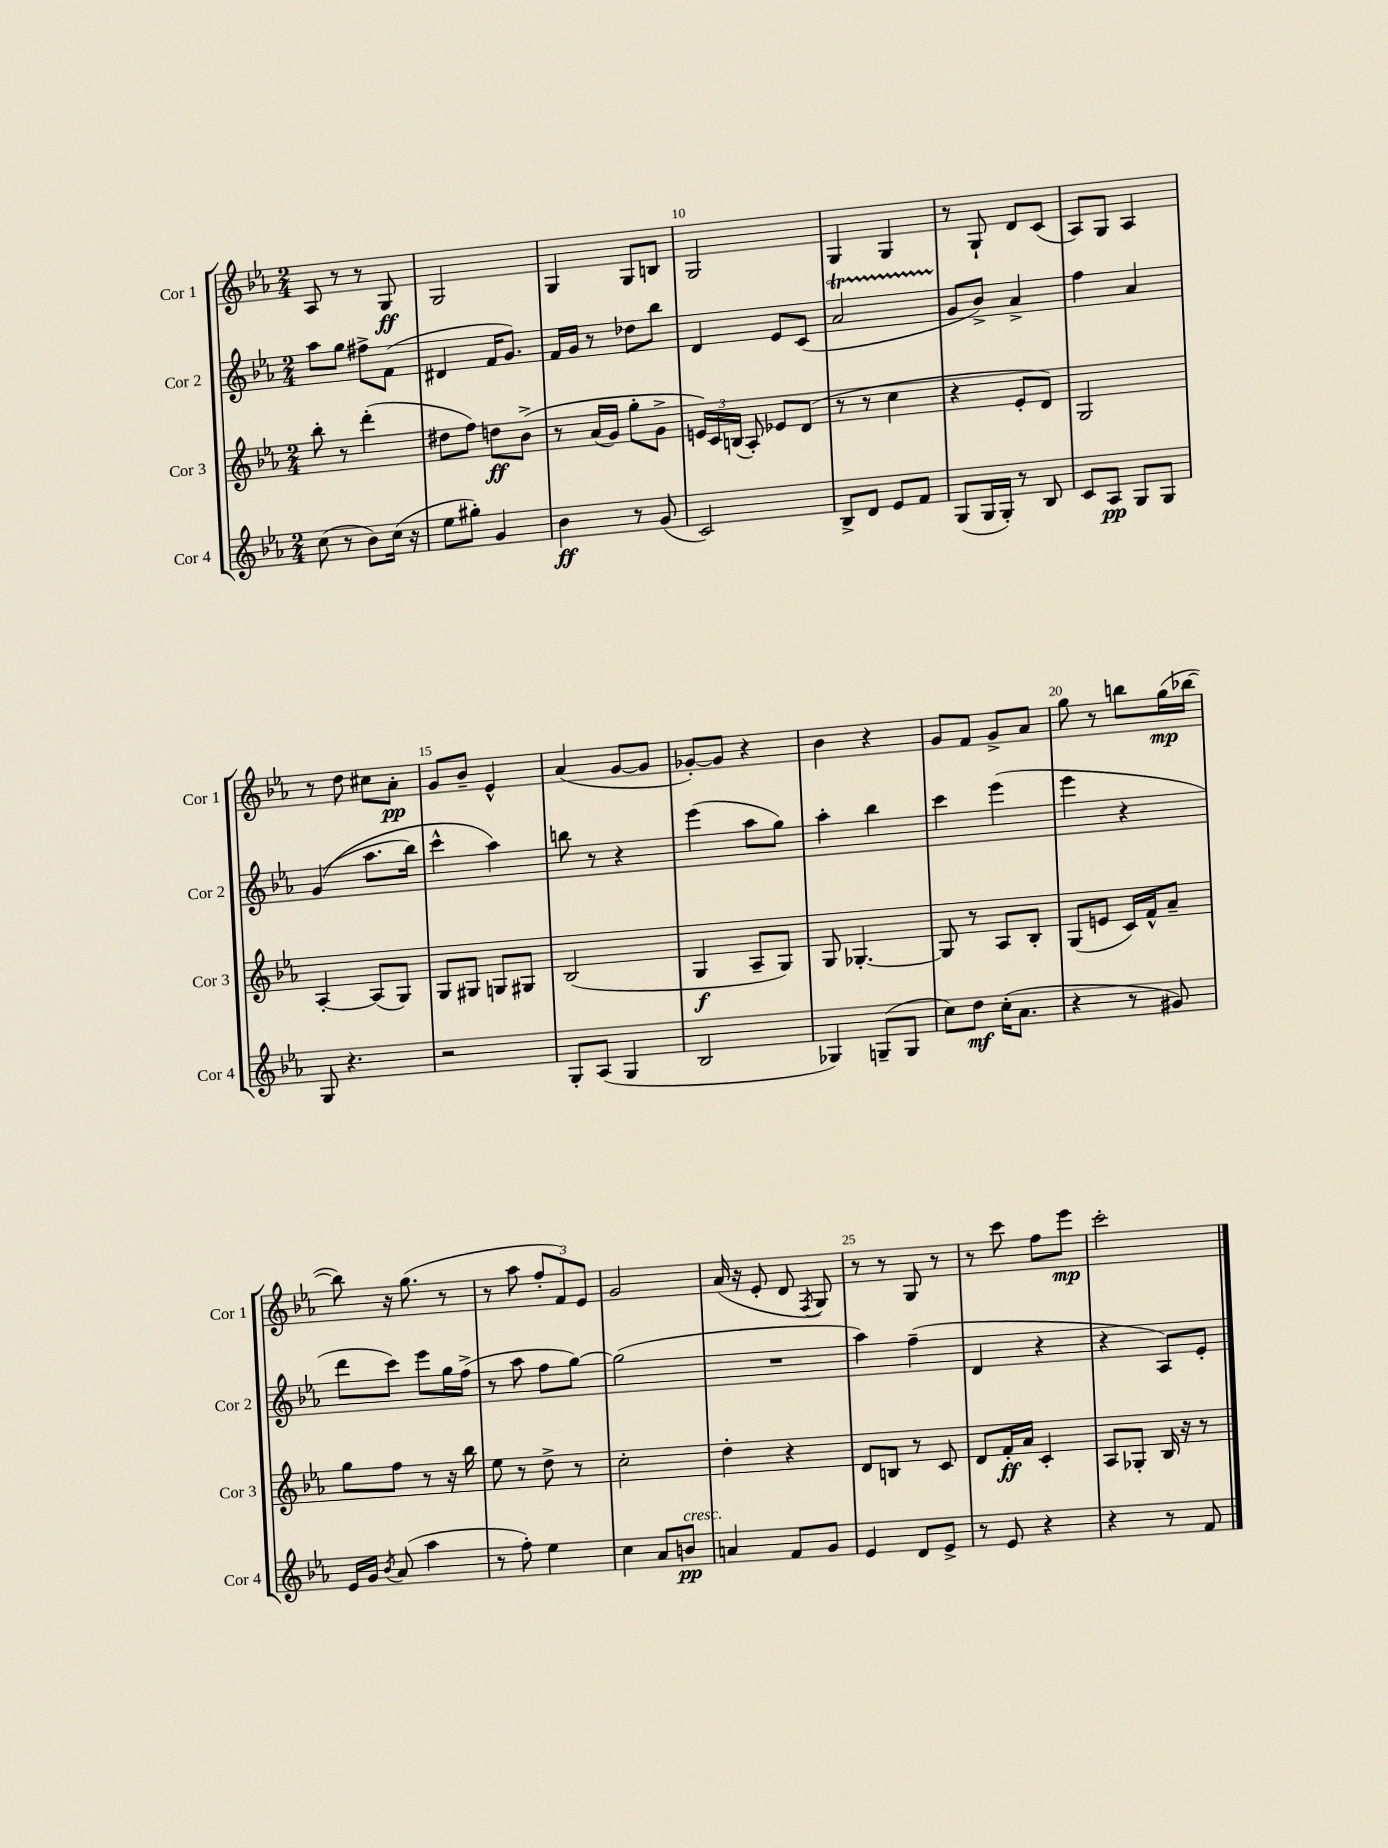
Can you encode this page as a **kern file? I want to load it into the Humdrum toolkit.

**kern	**kern	**kern	**kern
*staff4	*staff3	*staff2	*staff1
*clefG2	*clefG2	*clefG2	*clefG2
*k[b-e-a-]	*k[b-e-a-]	*k[b-e-a-]	*k[b-e-a-]
*M2/4	*M2/4	*M2/4	*M2/4
(8cc	8bb-'	8aa-	8A-
8r	8r	8gg	8r
8b-)	(4ddd'	8ff#^	8r
(16cc	.	(8f	8G
16r	.	.	.
=	=	=	=
8ee-	8dd#	4d#	2G
8gg#')	8ff)	.	.
4g	8dd	16f	.
.	.	8.g)	.
.	&(8b-^	.	.
=	=	=	=
4b-	8r	16f	4G
.	.	16g	.
.	(16a-	8r	.
.	16g)	.	.
8r	8gg'	8dd-	8G
(8g	8g^	8bb-	8B
=	=	=	=
2c)	24e&)	4d	2G
.	24c	.	.
.	(24B	.	.
.	8A-')	.	.
.	8e-	8e-	.
.	(8d	(8c	.
=	=	=	=
8B-^	8r	2a-	4G
8d	8r	.	.
8e-	4cc	.	4G
8f	.	.	.
=	=	=	=
(8G	4r	8g	8r
16G	.	8b-^)	8G`
16G')	.	.	.
8r	8e-'	4a-^	8d
8B-	8d)	.	(8c
=	=	=	=
8c	2G	4ff	8A-)
8A-	.	.	8G
8G	.	4a-	4A-
8G	.	.	.
=	=	=	=
8G	[4A-'	&((4g	8r
4.r	.	.	8dd
.	(8A-]	8.aa-	8cc#
.	8G)	.	8a-'
.	.	16bb-)	.
=	=	=	=
2r	8G	4ccc^^	8g
.	8G#	.	8b-~
.	8G	4aa-&)	4e-^^
.	8G#	.	.
=	=	=	=
8G'	(2B-	8bb	(4a-
(8A-	.	8r	.
4G	.	4r	[8g
.	.	.	8g]
=	=	=	=
2B-	4G	(4eee-	[8g-')
.	.	.	8g-]
.	8A-~	8aa-	4r
.	8G)	8gg)	.
=	=	=	=
4G-)	8G	4aa-'	4b-
.	[4.G-'	.	.
(8G~	.	4bb-	4r
8G	.	.	.
=	=	=	=
8cc)	8G-]	4ccc	8g
8dd	8r	.	8f
(16cc'	8A-	(4eee-	8g^
8.a-	.	.	.
.	8B-'	.	8a-
=	=	=	=
4r	(8G	4eee-	8gg
.	8e	.	8r
8r	16c)	4r	8bb
.	16f^^	.	.
8g#)	8a-~	.	(16gg
.	.	.	[16bb-
=	=	=	=
16e-	8gg	8ddd	8bb-])
16g	.	.	.
8qb-	.	.	.
(8a-	8ff	8ccc)	16r
.	.	.	(8.gg
4aa-	8r	8eee-	.
.	16r	16gg	8r
.	16bb-	(16ff^	.
=	=	=	=
8r	8ee-	8r	8r
8ff')	8r	8aa-	8aa-
4ee-	8dd^	8ff	12ff'
.	.	.	12f)
.	8r	[8gg)	.
.	.	.	12e-
=	=	=	=
4cc	2cc'	(2gg]	2g
8a-	.	.	.
8b	.	.	.
=	=	=	=
4a	4dd'	2r	(16a-
.	.	.	16r
.	.	.	8e-'
8f	4r	.	8d
.	.	.	8qF
8g	.	.	8G)
=	=	=	=
4e-	8d	4aa-)	8r
.	8B	.	8r
8d	8r	(4ff~	8G
8e-^	8c	.	8r
=	=	=	=
8r	8d	4d	8r
8e-	16f'	.	8ccc
.	16a-	.	.
4r	4c'	4r	8ff
.	.	.	8eee-
=	=	=	=
4r	8A-	4r	2ccc'
.	8G-'	.	.
8r	16B-	8A-)	.
.	16r	.	.
8f	8r	8e-'	.
==	==	==	==
*-	*-	*-	*-
